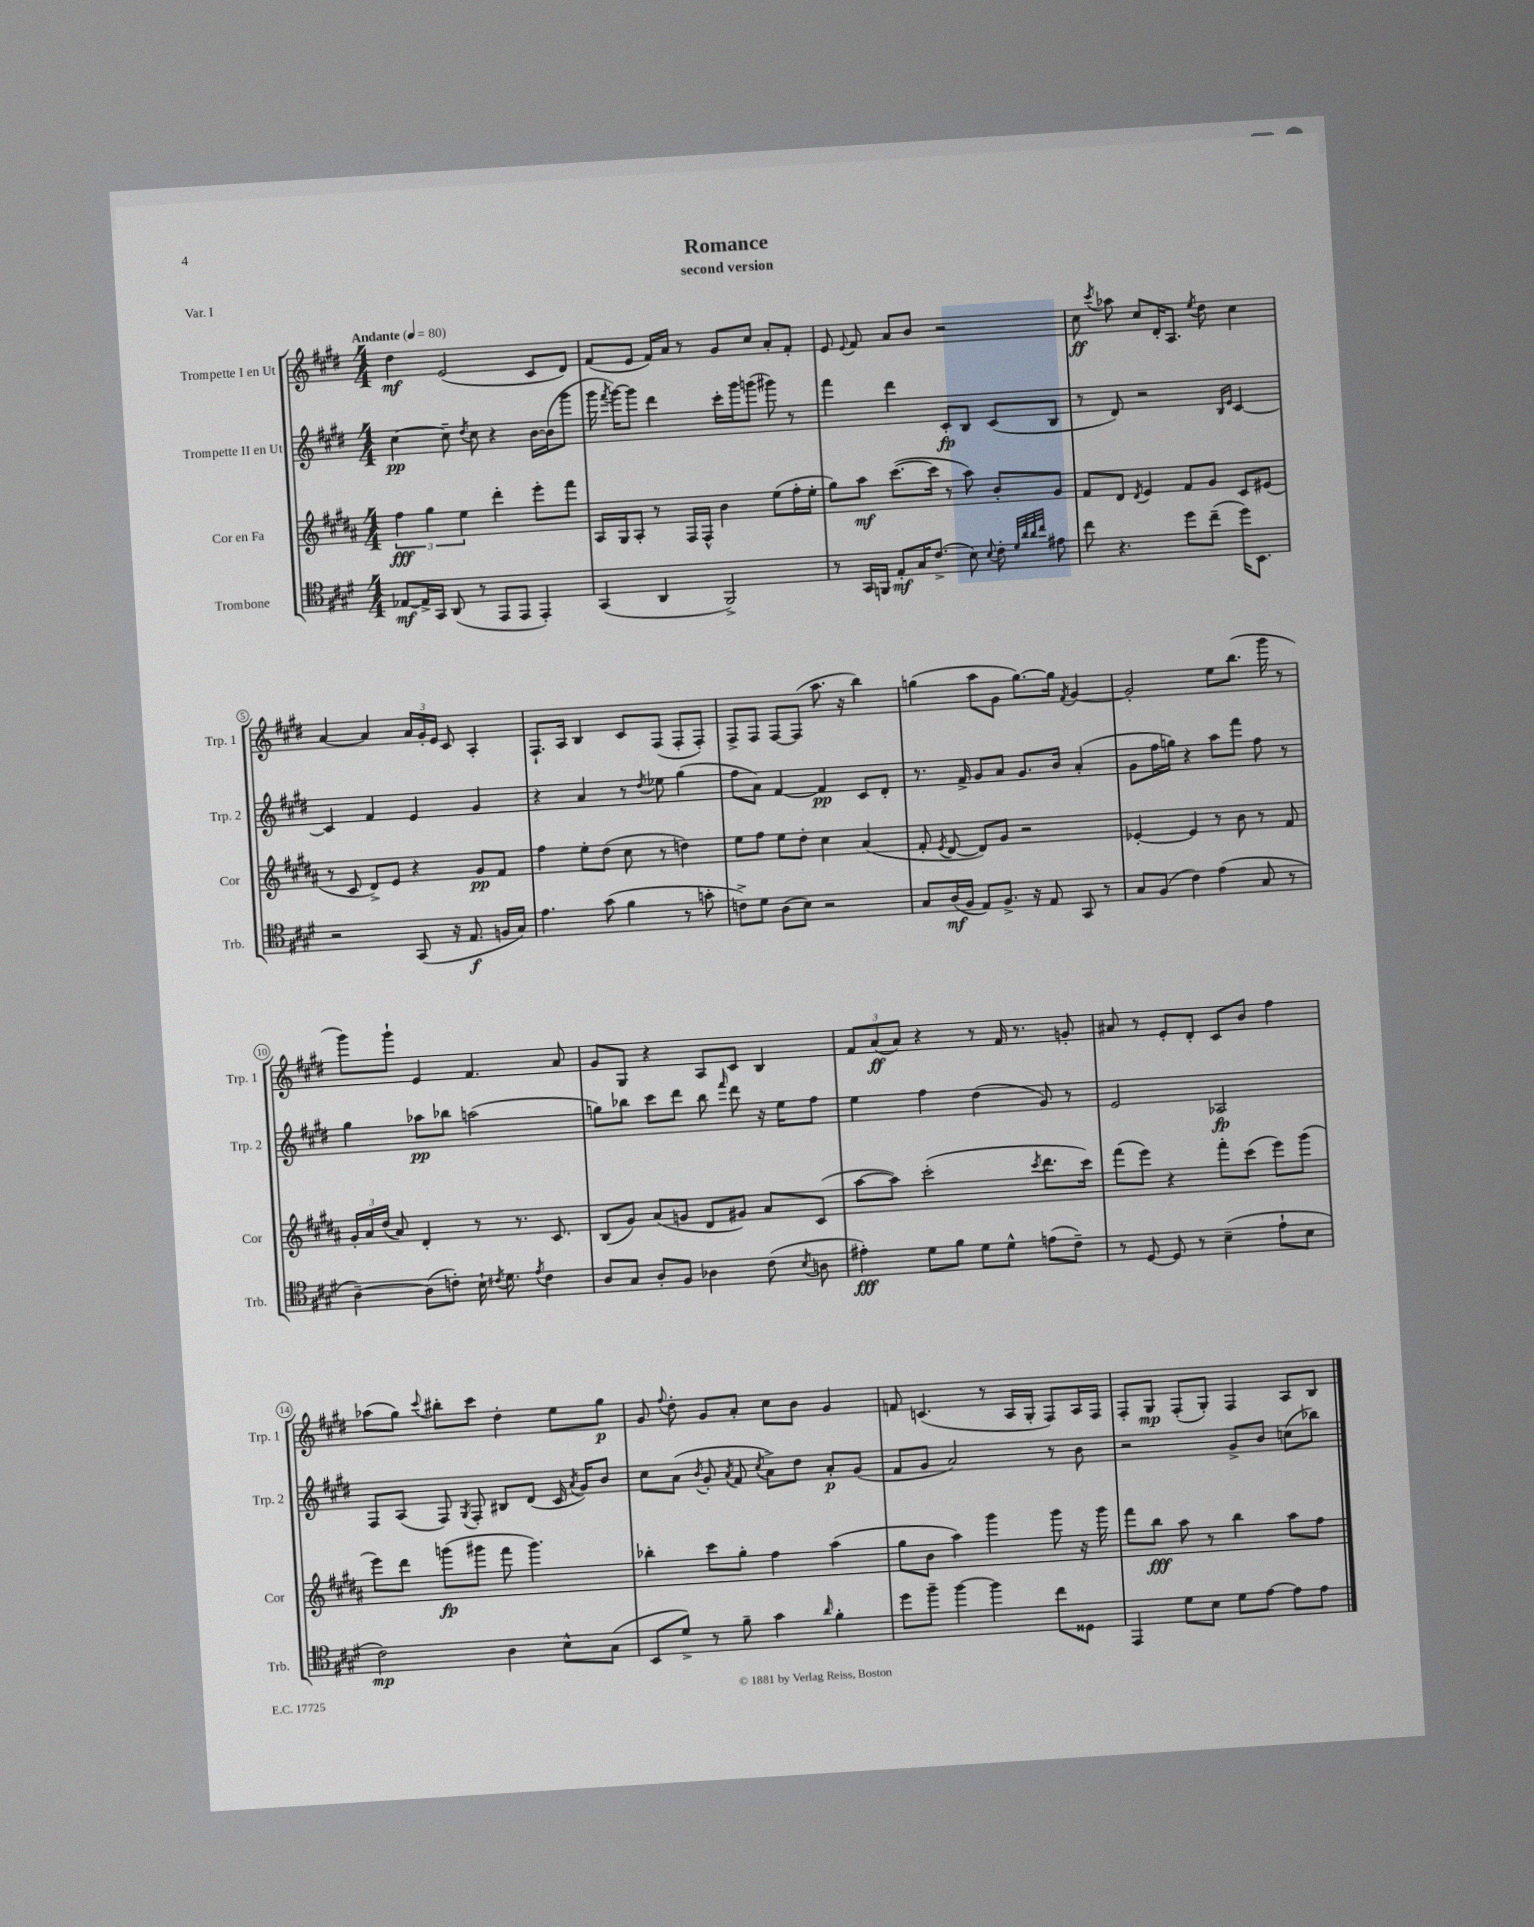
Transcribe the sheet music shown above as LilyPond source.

\header { title = "Romance" subtitle = "second version" piece = "Var. I" }
<<
\new StaffGroup <<
\new Staff = "s0" \with { instrumentName = "Trompette I en Ut" shortInstrumentName = "Trp. 1" } {
    \clef treble \key e \major \numericTimeSignature \time 4/4 \tempo "Andante" 4 = 80
    \autoBeamOff dis''4\mf e'2( cis'8[ dis'8]) |
    fis'8[( e'8] fis'16[) a'16] r8 gis'8[ cis''8] a'8[-. fis'8]-. |
    e'8 \appoggiatura { e'8 } fis'8 a'8[ b'8] r2 |
    cis''8\ff \acciaccatura { cis'''8 } aes''8 cis''8[ dis'16-. a8.] \acciaccatura { e''8 } dis''8 cis''4 |
    a'4~ a'4 \tuplet 3/2 { a'16[ gis'16-. e'16] } cis'8 a4-. |
    fis8.[-! a16] b4 cis'8[ fis8]( fis8[-. fis8]-.) |
    fis8[-> fis8] fis8[~ fis8]( a''8. r16 b''4) |
    g''4( a''8[ gis'8] g''8.[~) g''16] \acciaccatura { fis'8 } gis'4~ |
    gis'2-. e''8[ b''8.]( gis'''16 r8 |
    gis'''8[) gis'''8]-! e'4 fis'4. a'8 |
    gis'8[ gis8] r4 a8[ cis'8] b4 |
    \tuplet 3/2 { fis'8[ a'8\ff( a'8]) } r4 r8 fis'16 r8. g'8-. |
    ais'8 r8 e'8[-. dis'8]-. cis'8[ b'8] fis''4 |
    aes''8[( gis''8]) \appoggiatura { cis'''8 } bis''8[-. cis'''8] dis''4-. e''8[ gis''8]\p |
    gis'8 \appoggiatura { fis''8 } dis''8-. gis'8[ a'8]-. cis''8[ b'8] gis'4 |
    f'8 c'4.( r8 a16[ gis16]-. fis8[) a16 fis16] |
    fis8[-. gis8]\mp fis8[-.( gis8]-.) fis4 a8[ b8] \bar "|." |
}
\new Staff = "s1" \with { instrumentName = "Trompette II en Ut" shortInstrumentName = "Trp. 2" } {
    \clef treble \key e \major \numericTimeSignature \time 4/4
    \autoBeamOff cis''4~\pp cis''8-- \acciaccatura { dis''8 } cis''8 r4 b'16[~ b'16( gis'''8] |
    gis'''16 \acciaccatura { fis'''8 } gis'''16[~) gis'''8] dis'''4 cis'''16[-. gis'''16 g'''8]( gis'''8) r8 |
    fis'''4 dis'''4 cis'8[-.\fp b8] cis'8[( b8] |
    r8 dis'8) r2 \grace { b16[ e'16] } cis'4~ |
    cis'4 fis'4 e'4 gis'4 |
    r4 a'4 r8 \acciaccatura { dis''8 } ees''8 gis''4( |
    fis''8[ a'8]) fis'4~ fis'4\pp cis'8[ dis'8]-. |
    r8. fis'16-> gis'8[ a'8] gis'8.[ b'16] a'4-.( |
    gis'8[ fis''16 g''16]) r4 a''8[ fis'''8] fis''8 r8 |
    gis''4 aes''8[\pp bes''8] a''2( |
    g''8[) bes''8] cis'''8[ dis'''8] bes''8 \grace { fis'''16 } dis'''8 r16 e''16[ fis''8] |
    e''4 fis''4 dis''4( gis'8) r8 |
    e'2 aes2\fp |
    fis8[ a8]( fis8) \acciaccatura { gis8 } fis8-. bis8[ dis'8]( cis'16 \acciaccatura { a'8 } gis'16[) b'8] |
    cis''8[ a'8]( \acciaccatura { b'8 } gis'8-. \acciaccatura { a'8 } fis'8 \acciaccatura { cis''8 } a'8[->) dis''8] a'8[-.\p gis'8]( |
    fis'8[ gis'8] a'2) r8 b'8 |
    r2 gis'8[-> b'8] c''8[( bes''8]) \bar "|." |
}
\new Staff = "s2" \with { instrumentName = "Cor en Fa" shortInstrumentName = "Cor" } {
    \clef treble \key b \major \numericTimeSignature \time 4/4
    \autoBeamOff \tuplet 3/2 { fis''4\fff gis''4 e''4 } dis'''4-. e'''8[-. fis'''8] |
    ais16[ gis16 ais8]-. r8 fis16[ fis16]-^ b'4 e''8[( fis''16-. e''16]-. |
    gis''8[) ais''8]\mf cis'''8.[~( cis'''16] r8 ais''8) b'8[-. gis'8] |
    fis'8[ dis'8] \acciaccatura { dis'8 } e'4 fis'8[ gis'8] cis'8[ eis'8]( |
    r8 cis'8 dis'8[->) e'8] r4 gis'8[\pp fis'8] |
    fis''4 e''8[-. dis''8]( cis''8 r8 d''4) |
    e''8[ fis''8] e''8[ dis''8]-. cis''4 ais'4( |
    fis'8-. \acciaccatura { e'8 } dis'8~ dis'8[) gis'8] r2 |
    ees'4~-. ees'4 r8 b'8 r8 fis'8 |
    \tuplet 3/2 { gis'16[-. ais'16 dis''16]( } ais'8) dis'4-. r8 r8. cis'8. |
    b8[( gis'8]) ais'8[( g'8] dis'8[ gis'8]) ais'8[ cis'8]( |
    ais''8[~ ais''8]) cis'''2-.( \acciaccatura { cis'''8 } dis'''8.[ cis'''16]) |
    fis'''8[( e'''8]) r4 fis'''8[-. cis'''8]( e'''8[) gis'''8]( |
    e'''8[) dis'''8] g'''8[\fp( gis'''8] fis'''8 gis'''4.) |
    bes''4-. cis'''8[ gis''8]-. fis''4 ais''4( |
    gis''8[ b'8] ais''4) gis'''4 gis'''8 r16 gis'''16 |
    fis'''8[ b''8]\fff ais''8 r8 b''4 ais''8[ fis''8] \bar "|." |
}
\new Staff = "s3" \with { instrumentName = "Trombone" shortInstrumentName = "Trb." } {
    \clef tenor \key e \major \numericTimeSignature \time 4/4
    \autoBeamOff ees8[~\mf ees16-> gis,16] a,8( r8 e,8[ e,8] e,4-.) |
    gis,4( a,4 fis,2->) |
    r8 gis,16[ f,16] e8[-.\mf gis16 cis'8.]->( b8) \appoggiatura { b8 } cis'8-. \grace { dis'32[ a'32 a'32 cis''32] } eis'8 |
    cis''8 r4. dis''8[ cis''8]--( dis''16[) b,8.] |
    r2 gis,8( r16 e8.\f f16[ gis16]) |
    e'4. gis'8( fis'4 r8 g'8-. |
    c'8[->) dis'8] a8[( b8]) r2 |
    gis8[ a16\mf( fis16] e8[) fis8.]-> r16 e8 gis,8 r8 |
    gis8[ fis8]( cis'4) e'4( gis8 r8 |
    a4~--) a8[( c'8]-.) b16-! \acciaccatura { cis'8 } dis'8. \acciaccatura { e'8 } cis'4 |
    a8[ gis8] a8[-. fis8] aes4 cis'8( \acciaccatura { b8 } a8 |
    eis'4-.\fff) dis'8[ fis'8] dis'8[ dis'8]-^ e'8[( cis'8]--) |
    r8 dis8~ dis8 r8 b4--( e'8[-! b8] |
    cis'2\mp) a4 b8[-^ gis8]( |
    b,8[ dis'8]->) r8 fis'8-- gis'4 \grace { a'16 } fis'4-. |
    dis''8[ fis''8]-- fis''4~ fis''4 cis''8[ disis8] |
    e,4 dis'8[ b8] dis'8[ e'8]~ e'8[ e'8] \bar "|." |
}
>>
>>
\layout { \context { \Score \override BarNumber.stencil = #(make-stencil-circler 0.1 0.3 ly:text-interface::print) } }
